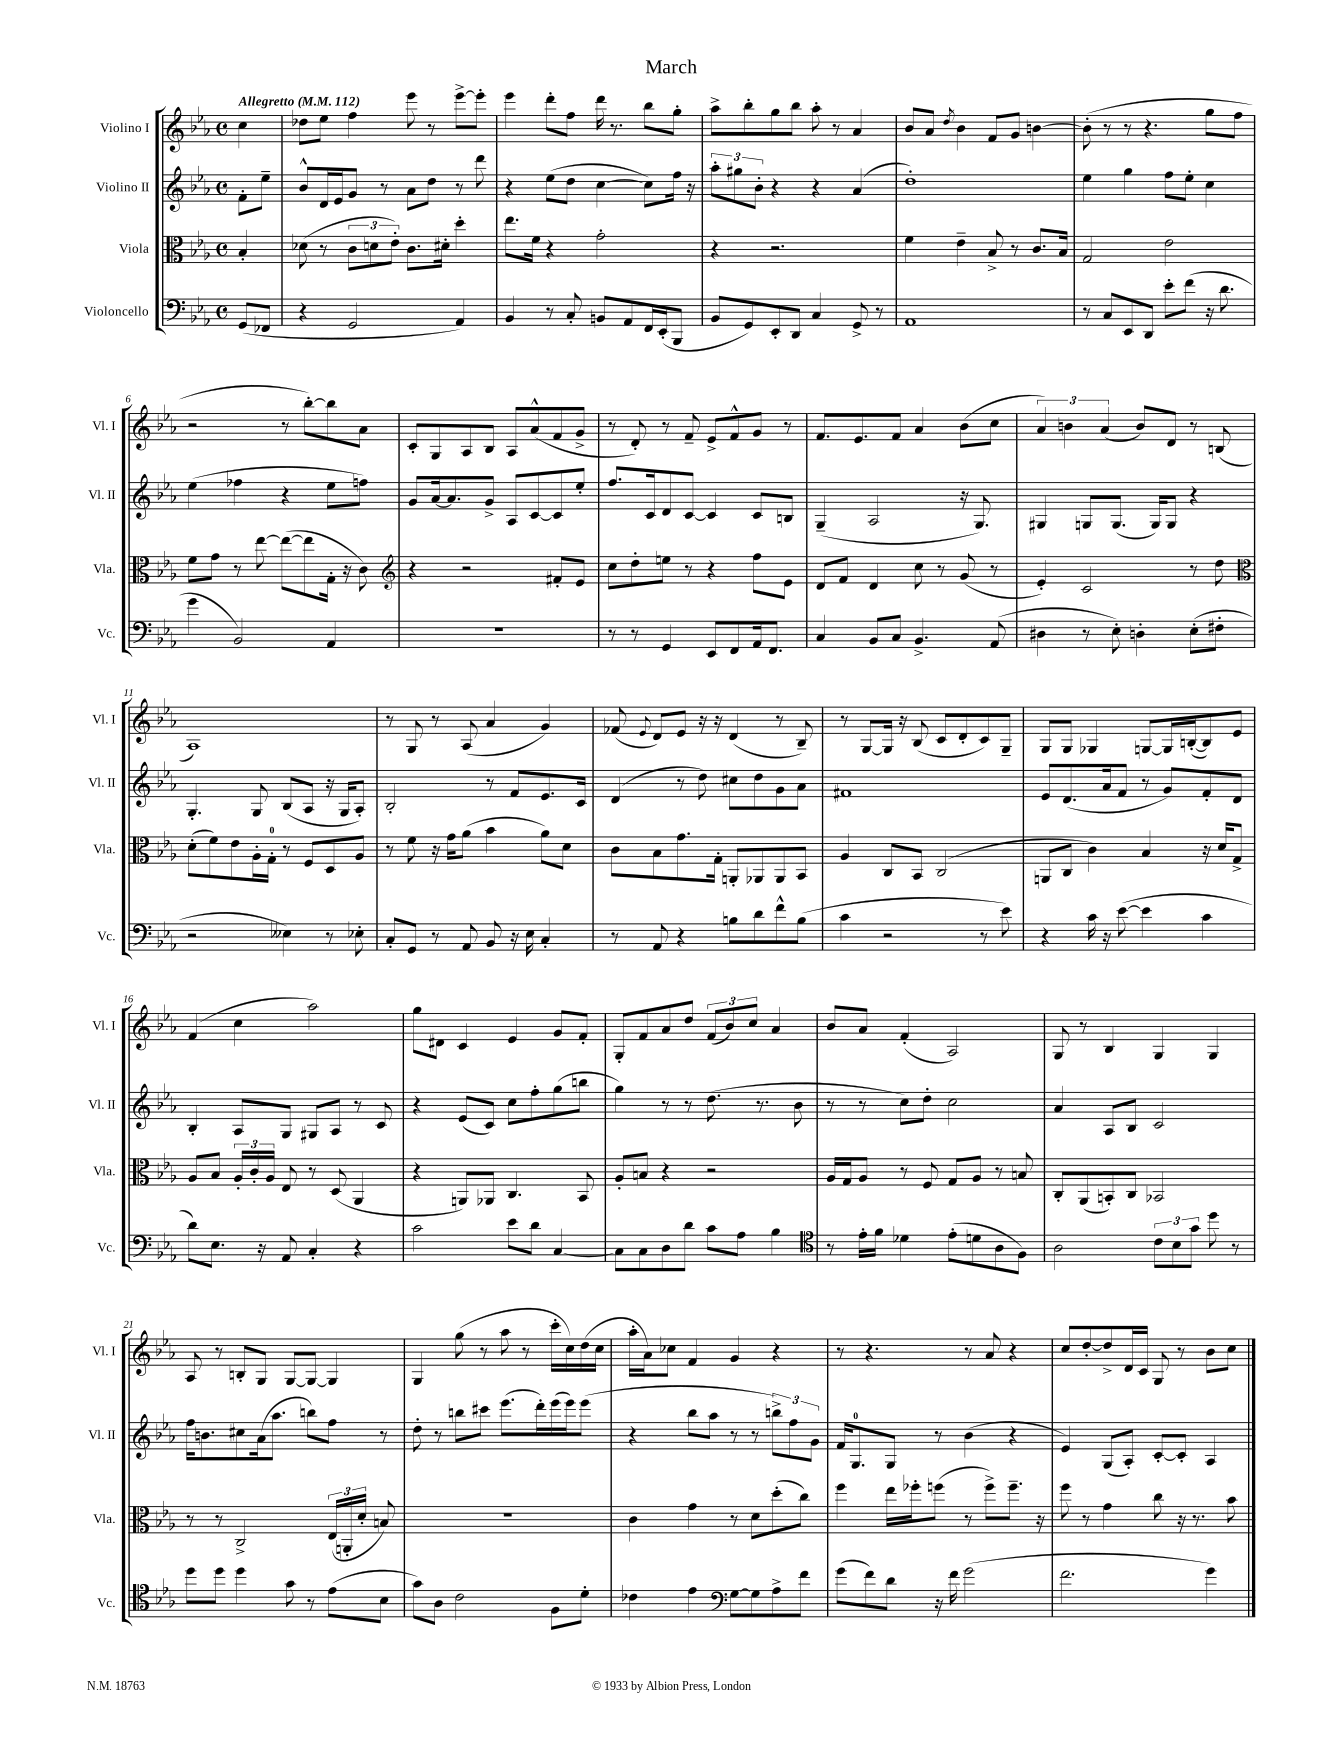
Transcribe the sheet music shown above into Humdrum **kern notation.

**kern	**kern	**kern	**kern
*staff4	*staff3	*staff2	*staff1
*clefF4	*clefC3	*clefG2	*clefG2
*k[b-e-a-]	*k[b-e-a-]	*k[b-e-a-]	*k[b-e-a-]
*M4/4	*M4/4	*M4/4	*M4/4
*met(c)	*met(c)	*met(c)	*met(c)
*MM112	*MM112	*MM112	*MM112
(8GG	4B-'	8f'	4cc
8FF-	.	8ee-~	.
=	=	=	=
4r	(8d-	8b-^^	8dd-
.	8r	16d	8ee-
.	.	16e-	.
2GG	12c	8g	4ff
.	12d	.	.
.	.	8r	.
.	12e-')	.	.
.	8.c	8a-	8eee-
.	.	8dd	8r
.	16d#'	.	.
4AA-)	4dd'	8r	[8eee-^
.	.	8ddd	8eee-']
=	=	=	=
4BB-	8.ee-	4r	4eee-
.	16f	.	.
8r	4r	(8ee-	8ddd'
8C'	.	8dd	8ff
8BB	2g'	[4cc	16ddd
.	.	.	8.r
8AA-	.	.	.
16FF	.	8cc])	8bb-
(16EE-'	.	.	.
8BBB-	.	16ff	8gg'
.	.	16r	.
=	=	=	=
8BB-	4r	12aa-'	8aa-^
.	.	12gg#	.
8GG)	.	.	8bb-'
.	.	12b-'	.
8EE-'	2.r	4r	8gg
8DD	.	.	8bb-
4C	.	4r	8aa-'
.	.	.	8r
8GG^	.	(4a-	4a-
8r	.	.	.
=	=	=	=
1AA-	4f	1dd')	8b-
.	.	.	8a-
.	.	.	8qdd
.	4e-~	.	4b-
.	8B-^	.	8f
.	8r	.	8g
.	8.c	.	[4b
.	16B-	.	.
=	=	=	=
8r	2G	4ee-	(8b']
8C	.	.	8r
8EE-	.	4gg	8r
8DD	.	.	4.r
8e-'	2e-	8ff	.
(8f	.	8ee-'	.
16r	.	4cc	8gg
8.d	.	.	.
.	.	.	8ff
=	=	=	=
4g	8f	(4ee-	2r
.	8g	.	.
2BB-)	8r	4ff-	.
.	[8ee-	.	.
.	(8ee-_	4r	8r
.	8ee-]	.	[8bb-')
4AA-	16G'	8ee-	8bb-]
.	16r	.	.
.	8c)	8ff)	8a-
=	=	=	=
*	*clefG2	*	*
1r	4r	8g	8c'
.	.	[16a-	8G
.	.	8.a-]	.
.	2r	.	8A-
.	.	8g^	8B-
.	.	8A-	8A-
.	.	[8c	(8a-^^
.	8f#'	8c]	8f
.	8e-	8ee-'	8g^
=	=	=	=
8r	8cc	8.ff	8r
8r	8dd'	.	8d')
.	.	16c	.
4GG	8ee	8d	8r
.	8r	[8c	8f~
8EE-	4r	4c]	8e-^
8FF	.	.	8f^^
16AA-	8ff	8c	8g
8.FF	.	.	.
.	8e-	8B	8r
=	=	=	=
4C	8d	(4G~	8.f
.	8f	.	.
.	.	.	8.e-
8BB-	4d	2A-	.
8C	.	.	8f
4.BB-^	8cc	.	4a-
.	8r	.	.
.	(8g	16r	(8b-
.	.	8.G)	.
(8AA-	8r	.	8cc
=	=	=	=
4D#	4e-')	4G#	6a-)
.	.	.	6b
8r	2c	8G	.
.	.	.	(6a-
8E-')	.	(8.G	.
4D'	.	.	8b)
.	.	16G)	.
.	.	8G	8d
(8E-'	8r	4r	8r
8F#'	8dd	.	(8B
=	=	=	=
*	*clefC3	*	*
2r	(8d'	4.G'	1A-)
.	8f)	.	.
.	8e-	.	.
.	16A-'	8G	.
.	16G'	.	.
4E--)	8r	(8B-	.
.	8F	8A-	.
8r	8D	16r	.
.	.	16G	.
8E-'	8A-	8A-')	.
=	=	=	=
8C'	8r	2B-'	8r
8GG	8f	.	8G
8r	16r	.	8r
.	16g	.	.
8AA-	(8a-	.	(8A-
8BB-	4b-	8r	4a-
16r	.	8f	.
16E-	.	.	.
4C'	8a-)	8.e-	4g)
.	8d	.	.
.	.	16c	.
=	=	=	=
8r	8c	(4d	(8f-
.	.	.	8qqe-
8AA-	8B-	.	8d)
4r	8.g	8r	8e-
.	.	8dd)	16r
.	16G'	.	16r
8B	8AA'	8cc#	(4d
8d	8AA-	8dd	.
8f^^	8AA-	8g	8r
(8B	8BB-	8a-	8B-~)
=	=	=	=
4c	4A-	1f#	8r
.	.	.	[8G
2r	8C	.	16G]
.	.	.	16r
.	8BB-	.	(8B-
.	(2C	.	8c
.	.	.	8d'
8r	.	.	8c)
8e-)	.	.	8G~
=	=	=	=
4r	8AA	8e-	8G
.	8C	(8.d	8G
16c	4c)	.	4G-
16r	.	16a-	.
([8e-	.	8f	.
4e-]	4B-	8r	[8G
.	.	8g)	16G]
.	.	.	([16B'
4c	16r	8f'	8B])
.	16d	.	.
.	8G^	8d	8e-
=	=	=	=
8d)	8A-	4B-'	(4f
8.E-	8B-	.	.
.	24A-'	8A-	4cc
.	24c'	.	.
16r	.	.	.
.	24A-	.	.
8AA-	8E-	8G	.
4C'	8r	8G#	2aa-)
.	(8D	8A-	.
4r	4AA-	8r	.
.	.	8c	.
=	=	=	=
2c	4r	4r	8gg
.	.	.	8d#
.	8AA)	(8e-	4c
.	8AA-	8c)	.
8e-	4.C	8cc	4e-
8d	.	8ff'	.
[4C	.	(8gg	8g
.	8BB-	8bb	8f'
=	=	=	=
8C]	8A-'	4gg)	8G'
8C	8B	.	8f
8D	4r	8r	8a-
8d	.	8r	8dd
8c	2r	(8.dd	(12f
.	.	.	12b-)
8A-	.	.	.
.	.	.	12cc
.	.	8.r	.
4B-	.	.	4a-
.	.	8b-	.
=	=	=	=
*clefC4	*	*	*
8r	16A-	8r	8b-
.	16G	.	.
16e-'	8A-	8r	8a-
16f	.	.	.
4d-	8r	8cc)	(4f'
.	8F	8dd'	.
(8e-'	8G	2cc	2A-)
8d	8A-	.	.
8A-	8r	.	.
8F)	8B	.	.
=	=	=	=
2A-	8C'	4a-	8G
.	(8AA-	.	8r
.	8BB')	8A-	4B-
.	8C	8B-	.
12c	2BB-	2c	4G
12B-	.	.	.
12g	.	.	.
8dd	.	.	4G
8r	.	.	.
=	=	=	=
8dd	8r	16ff	8A-
.	.	8.b	.
8dd	8r	.	8r
4dd	2C^	8cc#	8B'
.	.	(16a-	8G
.	.	8.aa-	.
8g	.	.	[8G
8r	.	8bb)	8G_
(8e-	(24E-	8ff	4G]
.	24AA'	.	.
.	24d'	.	.
8B-	8B)	8r	.
=	=	=	=
8g)	1r	8dd'	4G
8A-	.	8r	.
2c	.	8bb	(8gg
.	.	8ccc#	8r
.	.	(8.eee-	8aa-
.	.	.	8r
.	.	16ddd')	.
8F	.	(16eee-	16ccc'
.	.	16eee-)	16cc)
8d'	.	(8eee-	(16dd
.	.	.	16cc
=	=	=	=
4c-	4c	4r	16aa-'
.	.	.	16a-)
.	.	.	8cc-
4e-	4g	8bb-	4f
.	.	8aa-	.
*clefF4	*	*	*
[8G	8r	8r	4g
8G]	8d	8r	.
8A-^	(8dd'	12bb^)	4r
.	.	12ff	.
8f	8cc)	.	.
.	.	12g	.
=	=	=	=
(8g	4ff	16f	8r
.	.	8.G	.
8f)	.	.	4.r
8d	16ee-	8G	.
.	16ff-'	.	.
16r	(8ff	8r	.
16f	.	.	.
(2g	8r	(4b-	8r
.	8ff^)	.	8a-
.	8.ff~	4r	4r
.	16r	.	.
=	=	=	=
2.f	8ff	4e-)	8cc
.	8r	.	[8dd'
.	4g	(8G	8dd^]
.	.	8A-')	16d
.	.	.	16c
.	8cc	[8c'	8G
.	16r	8c']	8r
.	8.r	.	.
4g)	.	4A-	8b-
.	8b-	.	8cc
==	==	==	==
*-	*-	*-	*-
